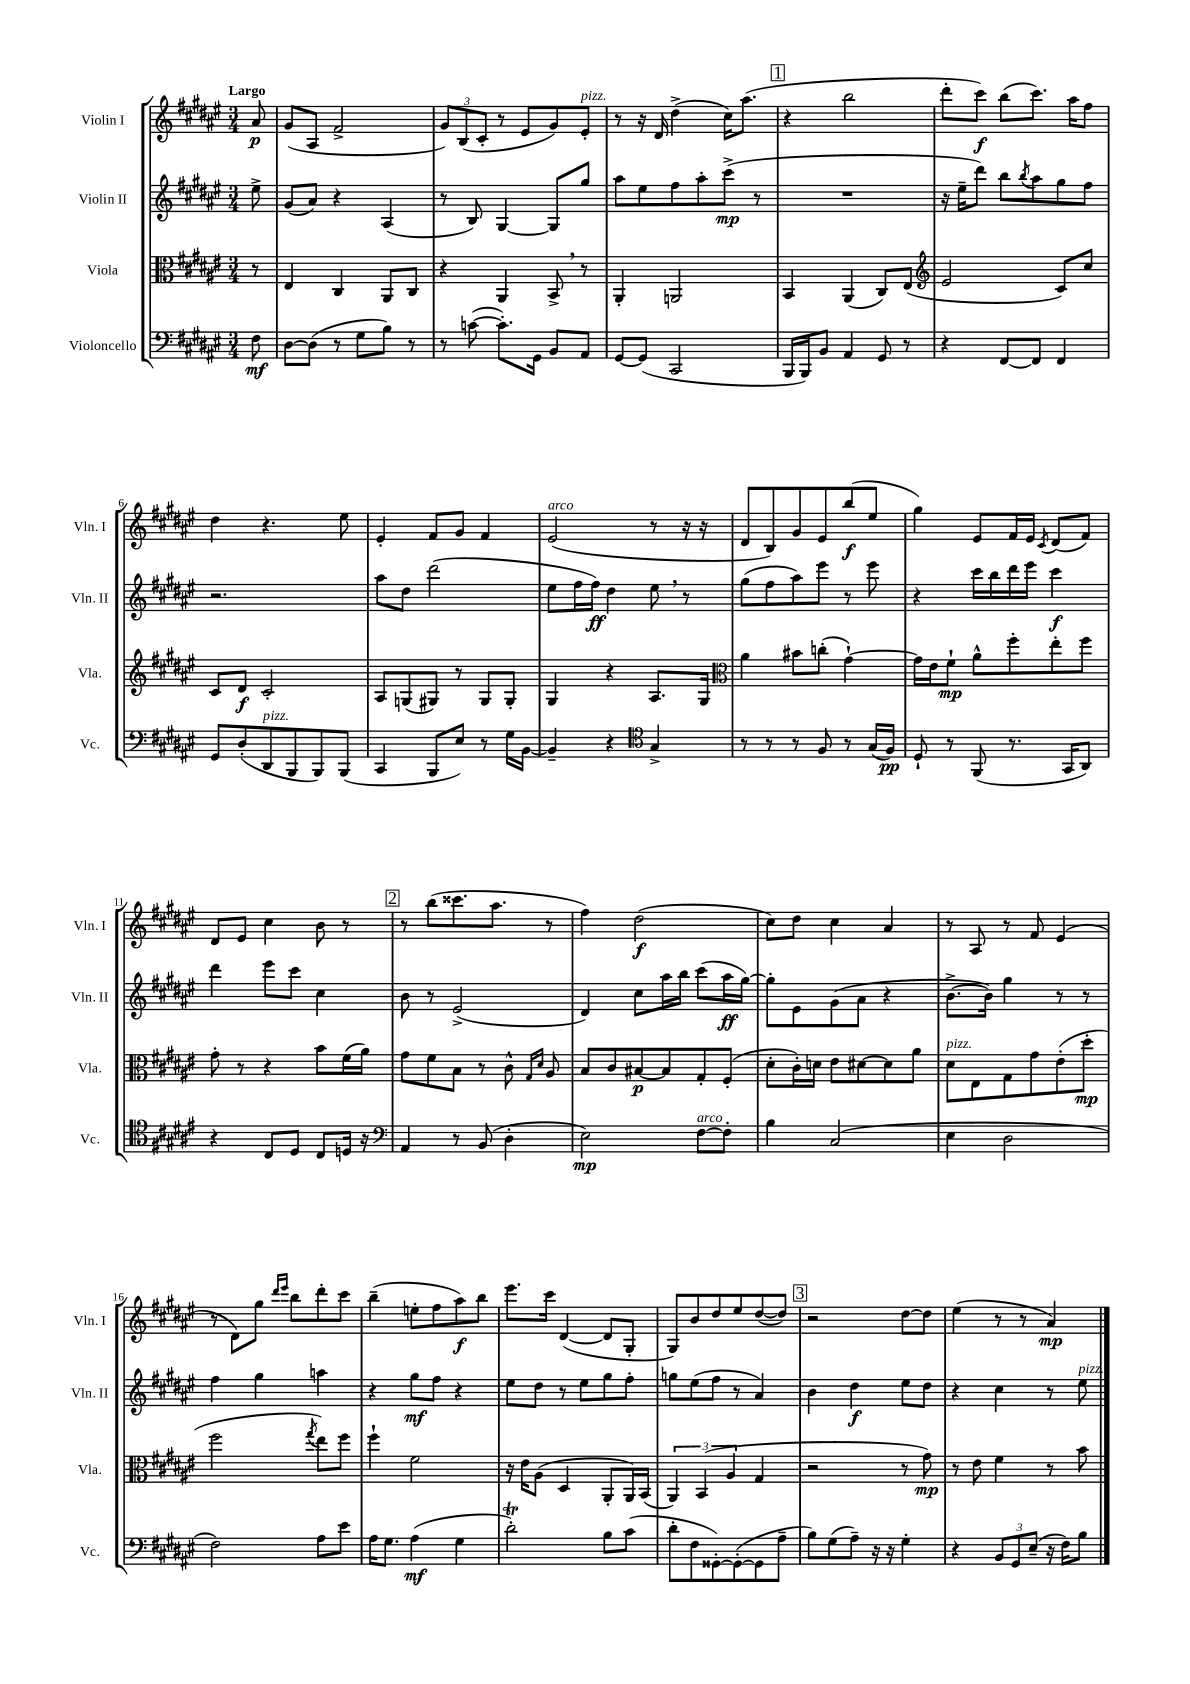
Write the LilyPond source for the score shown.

<<
\new StaffGroup <<
\new Staff = "s0" \with { instrumentName = "Violin I" shortInstrumentName = "Vln. I" } {
    \clef treble \key fis \major \numericTimeSignature \time 3/4 \partial 8 \tempo "Largo"
    ais'8\p |
    gis'8( ais8 fis'2-> |
    \tuplet 3/2 { gis'8) b8( cis'8-. } r8 eis'8 gis'8) eis'8-.^\markup { \italic "pizz." } |
    r8 r16 dis'16 dis''4->( cis''16) ais''8.( |
    \mark \markup { \box "1" } r4 b''2 |
    dis'''8-. cis'''8\f) b''8( cis'''8.) ais''16 fis''8 |
    dis''4 r4. eis''8 |
    eis'4-. fis'8 gis'8 fis'4 |
    eis'2^\markup { \italic "arco" }( r8 r16 r16 |
    dis'8 b8) gis'8 eis'8 b''8\f( eis''8 |
    gis''4) eis'8 fis'16 eis'16 \acciaccatura { cis'8 } dis'8( fis'8) |
    dis'8 eis'8 cis''4 b'8 r8 |
    \mark \markup { \box "2" } r8 b''8( cisis'''8. ais''8. r8 |
    fis''4) dis''2\f( |
    cis''8) dis''8 cis''4 ais'4 |
    r8 ais8 r8 fis'8 eis'4( |
    r8 dis'8) gis''8 \grace { dis'''16 eis'''16 } b''8 dis'''8-. cis'''8 |
    b''4--( e''8-. fis''8 ais''8\f) b''8 |
    eis'''8. cis'''16 dis'4~( dis'8 gis8-. |
    gis8) b'8 dis''8 eis''8 dis''8~( dis''8) |
    \mark \markup { \box "3" } r2 dis''8~ dis''8 |
    eis''4( r8 r8 ais'4\mp) \bar "|." |
}
\new Staff = "s1" \with { instrumentName = "Violin II" shortInstrumentName = "Vln. II" } {
    \clef treble \key fis \major \numericTimeSignature \time 3/4 \partial 8
    eis''8-> |
    gis'8( ais'8) r4 ais4( |
    r8 b8) gis4~ gis8 gis''8 |
    ais''8 eis''8 fis''8 ais''8-. cis'''8->\mp( r8 |
    \mark \markup { \box "1" } R2. |
    r16 eis''16-- dis'''8) b''8 \acciaccatura { b''8 } ais''8 gis''8 fis''8 |
    r2. |
    ais''8 dis''8 dis'''2( |
    eis''8 fis''16 fis''16\ff) dis''4 eis''8 \breathe r8 |
    gis''8( fis''8 ais''8) eis'''8 r8 eis'''8 |
    r4 cis'''16 b''16 dis'''16 eis'''16 cis'''4\f |
    dis'''4 eis'''8 cis'''8 cis''4 |
    \mark \markup { \box "2" } b'8 r8 eis'2->( |
    dis'4) cis''8 ais''16 b''16 cis'''8( ais''16\ff gis''16~) |
    gis''8-. eis'8 gis'8( ais'8 r4 |
    b'8.~-> b'16) gis''4 r8 r8 |
    fis''4 gis''4 a''4 |
    r4 gis''8\mf fis''8 r4 |
    eis''8 dis''8 r8 eis''8 gis''8 fis''8-. |
    g''8 eis''8( fis''8 r8 ais'4) |
    \mark \markup { \box "3" } b'4 dis''4\f eis''8 dis''8 |
    r4 cis''4 r8 eis''8^\markup { \italic "pizz." } \bar "|." |
}
\new Staff = "s2" \with { instrumentName = "Viola" shortInstrumentName = "Vla." } {
    \clef alto \key fis \major \numericTimeSignature \time 3/4 \partial 8
    r8 |
    eis4 cis4 ais,8 cis8 |
    r4 ais,4 b,8-> \breathe r8 |
    ais,4-. a,2 |
    \mark \markup { \box "1" } b,4 ais,4( cis8) eis8( |
    \clef treble eis'2 cis'8) cis''8 |
    cis'8 dis'8\f cis'2-. |
    ais8 g8( gis8) r8 gis8 gis8-. |
    gis4 r4 ais8. gis16 |
    \clef alto ais'4 bis'8 c''8-.( gis'4~-!) |
    gis'16 eis'16 fis'8-!\mp ais'8-^ fis''8-. eis''8-. fis''8 |
    gis'8-. r8 r4 b'8 fis'16( ais'16) |
    \mark \markup { \box "2" } gis'8 fis'8 b8 r8 cis'8-^ \grace { gis16 dis'16 } ais8 |
    b8 cis'8 bis8~\p bis8 gis8-. fis8-.( |
    dis'8-. cis'16-.) d'16 eis'8 dis'8~ dis'8 ais'8 |
    dis'8^\markup { \italic "pizz." } eis8 gis8 gis'8 eis'8-.( dis''8-.\mp |
    fis''2 \acciaccatura { gis''8 } eis''8) fis''8 |
    fis''4-! fis'2 |
    r16 eis'16 ais8( dis4 ais,8-. ais,16) b,16( |
    \tuplet 3/2 { ais,4) b,4( ais4 } gis4 |
    \mark \markup { \box "3" } r2 r8 gis'8\mp) |
    r8 eis'8 fis'4 r8 b'8 \bar "|." |
}
\new Staff = "s3" \with { instrumentName = "Violoncello" shortInstrumentName = "Vc." } {
    \clef bass \key fis \major \numericTimeSignature \time 3/4 \partial 8
    fis8\mf |
    dis8~ dis8( r8 gis8 b8) r8 |
    r8 c'8~( c'8.-.) gis,16 b,8 ais,8 |
    gis,8~ gis,8( cis,2 |
    \mark \markup { \box "1" } b,,16 b,,16) b,8 ais,4 gis,8 r8 |
    r4 fis,8~ fis,8 fis,4 |
    gis,8 dis8-.( dis,8^\markup { \italic "pizz." } b,,8 b,,8) b,,8( |
    cis,4 b,,8 eis8) r8 gis16 b,16~ |
    b,4-- r4 \clef tenor gis4-> |
    r8 r8 r8 fis8 r8 gis16( fis16\pp) |
    dis8-! r8 fis,8( r8. gis,16 ais,8) |
    r4 cis8 dis8 cis8 d16 r16 |
    \mark \markup { \box "2" } \clef bass ais,4 r8 b,8( dis4-. |
    eis2\mp) fis8~^\markup { \italic "arco" } fis8-. |
    b4 cis2( |
    eis4 dis2 |
    fis2) ais8 eis'8 |
    ais16 gis8. ais4\mf( gis4 |
    dis'2-.\trill) b8 cis'8( |
    dis'8-. fis8 gisis,8~-.) gisis,8~-.( gisis,8 ais8-- |
    \mark \markup { \box "3" } b8) gis8( ais8--) r16 r16 gis4-. |
    r4 \tuplet 3/2 { b,8 gis,8 eis8--( } r16 fis16) b8 \bar "|." |
}
>>
>>
